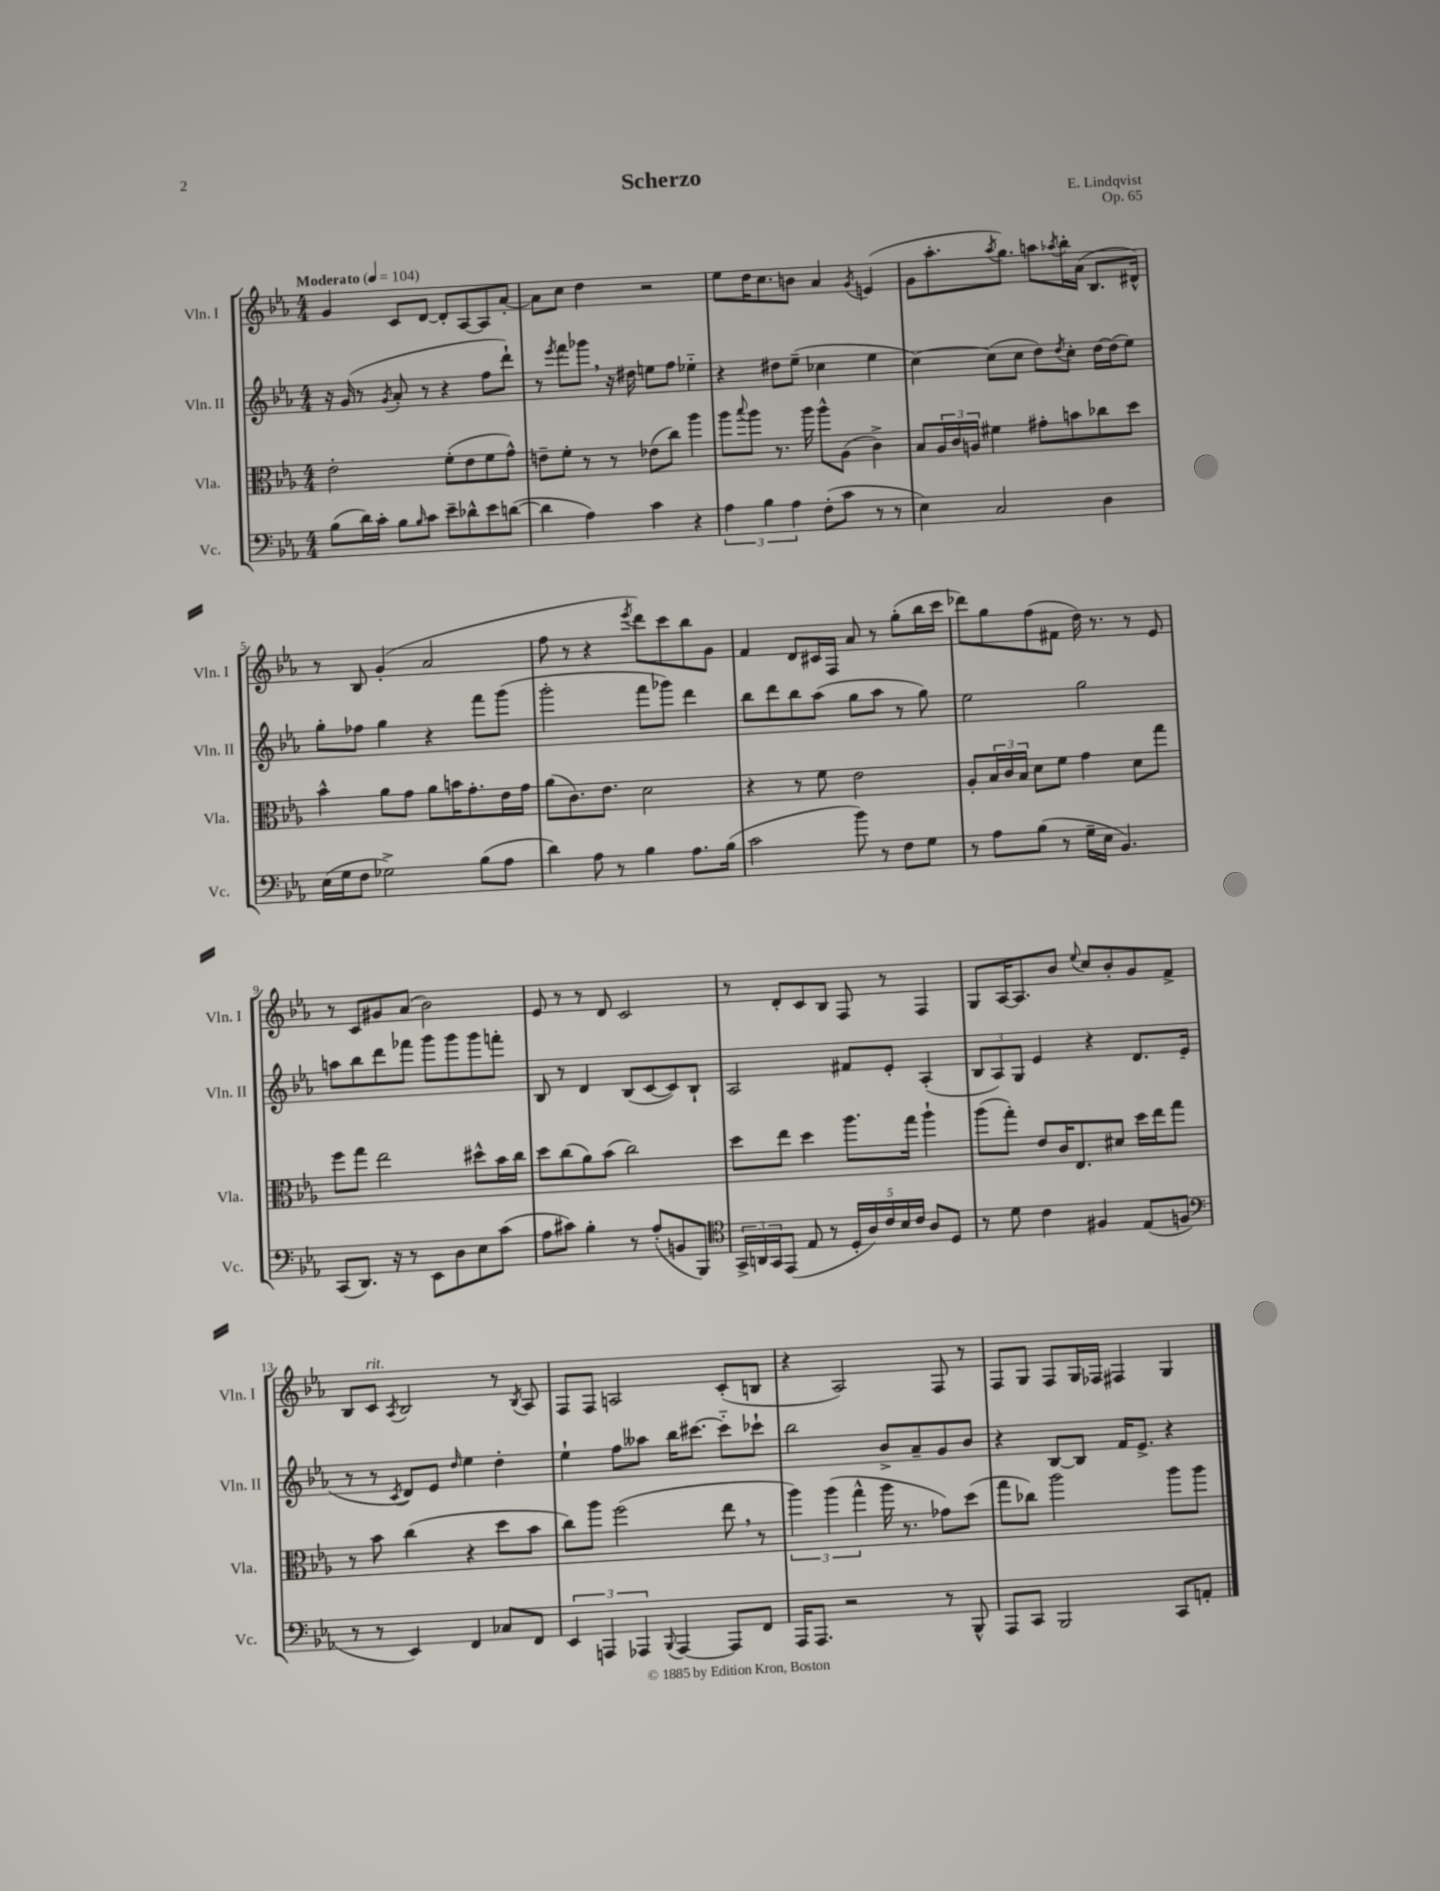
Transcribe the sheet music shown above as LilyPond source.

\header { title = "Scherzo" composer = "E. Lindqvist" opus = "Op. 65" }
<<
\new StaffGroup <<
\new Staff = "s0" \with { instrumentName = "Vln. I" shortInstrumentName = "Vln. I" } {
    \clef treble \key ees \major \numericTimeSignature \time 4/4 \tempo "Moderato" 4 = 104
    g'4 c'8 d'8~ d'8-. aes8~ aes8 aes'8~-. |
    aes'8 c''8 d''4 r2 |
    ees''8 d''16 c''8. b'8 aes'4 \acciaccatura { g'8 } e'4( |
    g'8 aes''8.-. \acciaccatura { aes''8 } g''8.) a''8 \acciaccatura { aes''8 } bes''16-. aes'16( bes8. dis'16-^) |
    r8 bes8 g'4-.( aes'2 |
    f''8 r8 r4 \acciaccatura { ees'''8 } d'''8) c'''8 bes''8 g'8 |
    f'4 d'8 cis'16 f16 aes'8 r8 g''8-.( bes''16 c'''16 |
    des'''8) g''8 f''8( fis'8 d''16) r8. r8 ees'8 |
    r8 c'8 gis'8 aes'8( bes'2) |
    ees'8 r8 r8 d'8 c'2 |
    r8 d'8-. c'8 bes8 f8 r8 f4 |
    g8 aes16~ aes8. bes'8 \appoggiatura { ees''8 } c''8 bes'8-. g'8 f'8-> |
    bes8 c'8^\markup { \italic "rit." } \acciaccatura { aes8 } bes2 r8 \acciaccatura { bes8 } aes8 |
    f8 f8 a2 c'8-.( b8 |
    r4 aes2) f8 r8 |
    f8 g8 f8 g16 fes16 fis4 g4 \bar "|." |
}
\new Staff = "s1" \with { instrumentName = "Vln. II" shortInstrumentName = "Vln. II" } {
    \clef treble \key ees \major \numericTimeSignature \time 4/4
    r16 g'16( r8 \acciaccatura { g'8 } aes'8-. r8 r4 f''8 d'''8-!) |
    r8 \acciaccatura { ees'''8 } f'''8 ges'''8 \breathe r16 dis''16 e''8 f''8 ees''4-_ |
    r4 dis''8 ees''8--( ces''4 ees''4 |
    c''4~) c''8( c''8 d''8) \acciaccatura { d''8 } c''8-. d''16~ d''16( ees''8) |
    g''8-. fes''8 g''4 r4 f'''8 g'''8( |
    g'''2-. f'''8 ges'''8) d'''4 |
    bes''8 d'''8 bes''8 aes''8( g''8 aes''8 r8 g''8) |
    ees''2 g''2 |
    a''8 bes''8 d'''8 fes'''8 g'''8 g'''8 g'''8 f'''8-. |
    bes8 r8 d'4 bes8( c'8~ c'8) bes8-! |
    aes2 fis'8 ees'8-. aes4-.( |
    \tuplet 3/2 { bes8 aes8) g8 } ees'4 r4 d'8. ees'16( |
    r8 r8 \acciaccatura { c'8 } d'8) ees'8 \grace { d''16 } ees''4 d''4-. |
    ees''4-! f''8 aeses''8 bes''16 cis'''8.~ cis'''8-_ ces'''8-! |
    bes''2 bes'8-> aes'8-- g'8 bes'8 |
    r4 bes8~ bes8 f'16 ees'8.-> r4 \bar "|." |
}
\new Staff = "s2" \with { instrumentName = "Vla." shortInstrumentName = "Vla." } {
    \clef alto \key ees \major \numericTimeSignature \time 4/4
    ees'2-. f'8-.( ees'8 f'8 g'8-^) |
    e'8-- f'8-. r8 r8 ees'8( c''8) aes''4 |
    aes''8 \appoggiatura { bes''8 } aes''8 r8. aes''16 aes''8-^ aes8( c'4->) |
    bes8 \tuplet 3/2 { aes16 c'16 a16 } fis'4 gis'8-. b'8 ces''8 d''8 |
    bes'4-^ aes'8 g'8 aes'8 b'16 g'8.-. ees'16 g'16 |
    aes'8( c'8.) ees'8. d'2 |
    r4 r8 f'8 ees'2 |
    aes8-. \tuplet 3/2 { bes16 c'16 bes16 } d'8 f'8 g'4 d'8 g''8 |
    f''8 g''8 ees''2 dis''8-^ bes'16 c''16 |
    d''8 c''8( aes'8) bes'8( c''2) |
    d''8 ees''8 d''4 aes''8. g''16 aes''4-! |
    aes''8( g''8-.) ees'8 c'16 ees8. dis'8 d''16 ees''16 g''8 |
    r8 bes'8 c''4( r4 d''8 bes'8 |
    c''8) aes''8 f''2( ees''8 \breathe r8 |
    \tuplet 3/2 { aes''4) aes''4( g''4-^ } aes''16 r8. ges'8) d''8( |
    g''8 ces''8) aes''2 aes''8 aes''8 \bar "|." |
}
\new Staff = "s3" \with { instrumentName = "Vc." shortInstrumentName = "Vc." } {
    \clef bass \key ees \major \numericTimeSignature \time 4/4
    bes8( d'16) c'16-. bes8 \grace { bes16 } c'8 ees'8-- des'8-^ ees'8 d'8~( |
    d'4 aes4) c'4 r4 |
    \tuplet 3/2 { aes4 bes4 aes4 } f8-.( c'8 r8 r8 |
    ees4) c2 d4 |
    ees16( g16 f8 ges2->) bes8( aes8 |
    d'4) aes8 r8 bes4 aes8. bes16( |
    c'2 bes'8) r8 f8 g8 |
    r8 aes8 bes8( r8 g16-- ees16 bes,4.) |
    c,8( d,8.) r16 r8 ees,8 d8 ees8 c'8( |
    aes8 cis'8) bes4-. r8 aes8-.( b,8 bes,,8) |
    \clef tenor \tuplet 3/2 { g,16-> a,16 g,16 } ees,8( ees8 r8 \tuplet 5/4 { d16-. aes16) c'16 bes16 c'16 } aes8 d8 |
    r8 d'8 c'4 fis4 ees8( f8 |
    \clef bass r8 r8 ees,4) f,4 ces8 f,8 |
    \tuplet 3/2 { ees,4 a,,4 aes,,4 } \appoggiatura { bes,,8 } aes,,4~ aes,,8 f,8 |
    aes,,16 aes,,8. r2 r8 bes,,8-^ |
    aes,,8 c,8 bes,,2 c,8 a,8-. \bar "|." |
}
>>
>>
